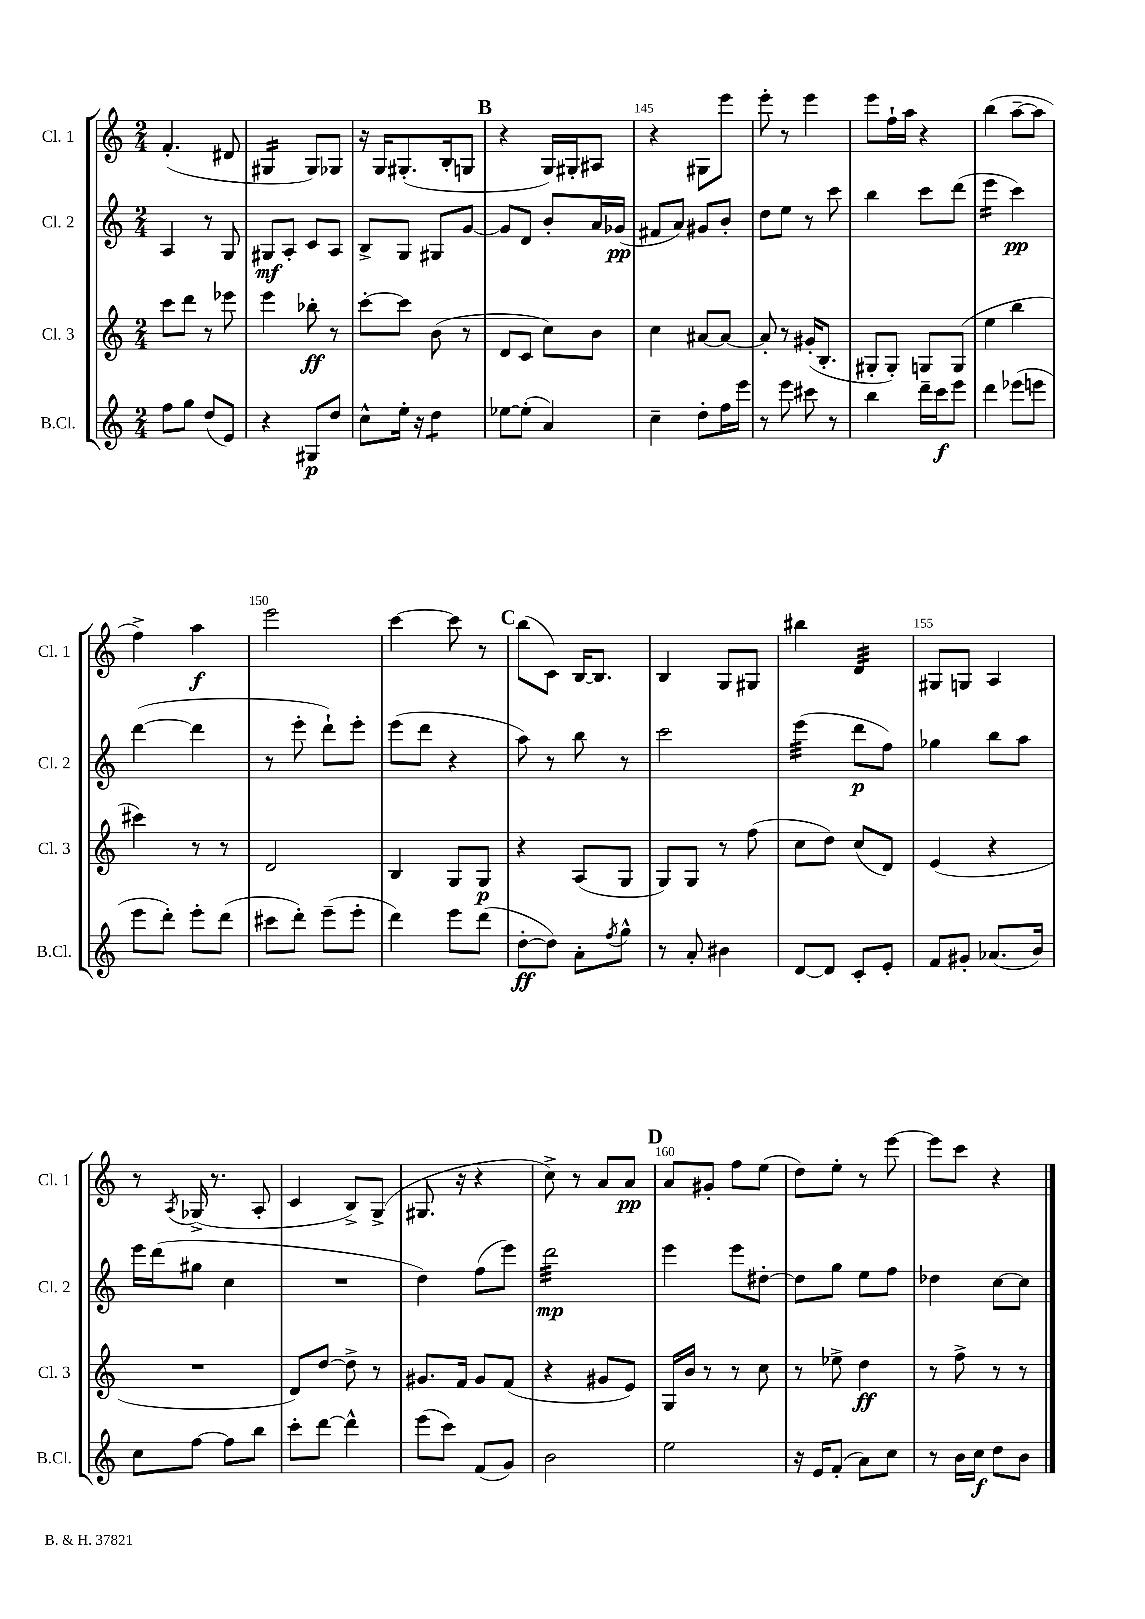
<<
\new StaffGroup <<
\new Staff = "s0" \with { instrumentName = "Cl. 1" shortInstrumentName = "Cl. 1" } {
    \clef treble \key c \major \numericTimeSignature \time 2/4
    f'4.-.( dis'8 |
    gis4:16 gis8) ges8 |
    r16 g16 gis8.-.( b16-. g8 |
    \mark \markup { \bold "B" } r4 g16) gis16-. ais8 |
    r4 gis8 e'''8 |
    e'''8-. r8 e'''4 |
    e'''8 f''16-! a''16 r4 |
    b''4( a''8~-- a''8 |
    f''4->) a''4\f |
    e'''2 |
    c'''4~ c'''8 r8 |
    \mark \markup { \bold "C" } b''8( c'8) b16~ b8. |
    b4 g8 gis8 |
    bis''4 d'4:32 |
    gis8 g8 a4 |
    r8 \acciaccatura { a8 } ges16->( r8. a8-. |
    c'4 b8->) g8->( |
    gis8. r16 r4 |
    c''8->) r8 a'8 a'8\pp |
    \mark \markup { \bold "D" } a'8 gis'8-. f''8 e''8( |
    d''8) e''8-. r8 e'''8~ |
    e'''8 c'''8 r4 \bar "|." |
}
\new Staff = "s1" \with { instrumentName = "Cl. 2" shortInstrumentName = "Cl. 2" } {
    \clef treble \key c \major \numericTimeSignature \time 2/4
    a4 r8 g8 |
    gis8\mf a8-. c'8 a8 |
    b8-> g8 gis8 g'8~ |
    \mark \markup { \bold "B" } g'8 d'8 b'8-. a'16 ges'16\pp( |
    fis'8 a'8) gis'8 b'8-. |
    d''8 e''8 r8 c'''8 |
    b''4 c'''8 d'''8( |
    e'''4:16 c'''4\pp) |
    d'''4~( d'''4 |
    r8 e'''8-. d'''8-!) e'''8-. |
    e'''8( d'''8 r4 |
    \mark \markup { \bold "C" } a''8) r8 b''8 r8 |
    c'''2 |
    e'''4:32( d'''8\p f''8) |
    ges''4 b''8 a''8 |
    e'''16 d'''16( gis''8 c''4 |
    R2 |
    d''4) f''8( e'''8) |
    d'''2:32\mp |
    \mark \markup { \bold "D" } e'''4 e'''8 dis''8~-. |
    dis''8 g''8 e''8 f''8 |
    des''4 c''8~ c''8 \bar "|." |
}
\new Staff = "s2" \with { instrumentName = "Cl. 3" shortInstrumentName = "Cl. 3" } {
    \clef treble \key c \major \numericTimeSignature \time 2/4
    c'''8 d'''8 r8 ees'''8 |
    e'''4 bes''8-.\ff r8 |
    c'''8~-. c'''8 b'8( r8 |
    \mark \markup { \bold "B" } d'8 c'8 c''8) b'8 |
    c''4 ais'8~ ais'8~ |
    ais'8-. r8 gis'16-.( b8.-. |
    gis8-. gis8-.) g8 g8( |
    e''4 b''4 |
    cis'''4) r8 r8 |
    d'2 |
    b4 g8 g8\p |
    \mark \markup { \bold "C" } r4 a8( g8 |
    g8) g8 r8 f''8( |
    c''8 d''8) c''8( d'8) |
    e'4( r4 |
    R2 |
    d'8) d''8~ d''8-> r8 |
    gis'8. f'16 gis'8 f'8( |
    r4 gis'8 e'8) |
    \mark \markup { \bold "D" } g16 b'16 r8 r8 c''8 |
    r8 ees''8-> d''4\ff |
    r8 f''8-> r8 r8 \bar "|." |
}
\new Staff = "s3" \with { instrumentName = "B.Cl." shortInstrumentName = "B.Cl." } {
    \clef treble \key c \major \numericTimeSignature \time 2/4
    f''8 g''8 d''8( e'8) |
    r4 gis8\p d''8 |
    c''8-^ e''16-. r16 d''4:8 |
    \mark \markup { \bold "B" } ees''8~ ees''8-.( a'4) |
    c''4-- d''8-. f''16 e'''16 |
    r8 e'''8 cis'''8 r8 |
    b''4 d'''16-- c'''16\f e'''8 |
    d'''4 ees'''8( e'''8 |
    e'''8 d'''8-.) e'''8-. d'''8( |
    cis'''8 d'''8-.) e'''8--( e'''8-. |
    d'''4) e'''8 d'''8( |
    \mark \markup { \bold "C" } d''8~-.\ff d''8) a'8-. \acciaccatura { f''8 } g''8-^ |
    r8 a'8-. bis'4 |
    d'8~ d'8 c'8-. e'8-. |
    f'8 gis'8-. aes'8.( b'16) |
    c''8 f''8~ f''8 b''8 |
    c'''8-. d'''8~ d'''4-^ |
    e'''8( c'''8) f'8( g'8) |
    b'2 |
    \mark \markup { \bold "D" } e''2 |
    r16 e'16 f'8-.( a'8) c''8 |
    r8 b'16 c''16\f d''8 b'8 \bar "|." |
}
>>
>>
\layout { \context { \Score currentBarNumber = #141 \override BarNumber.break-visibility = ##(#f #t #t) barNumberVisibility = #(every-nth-bar-number-visible 5) } }
